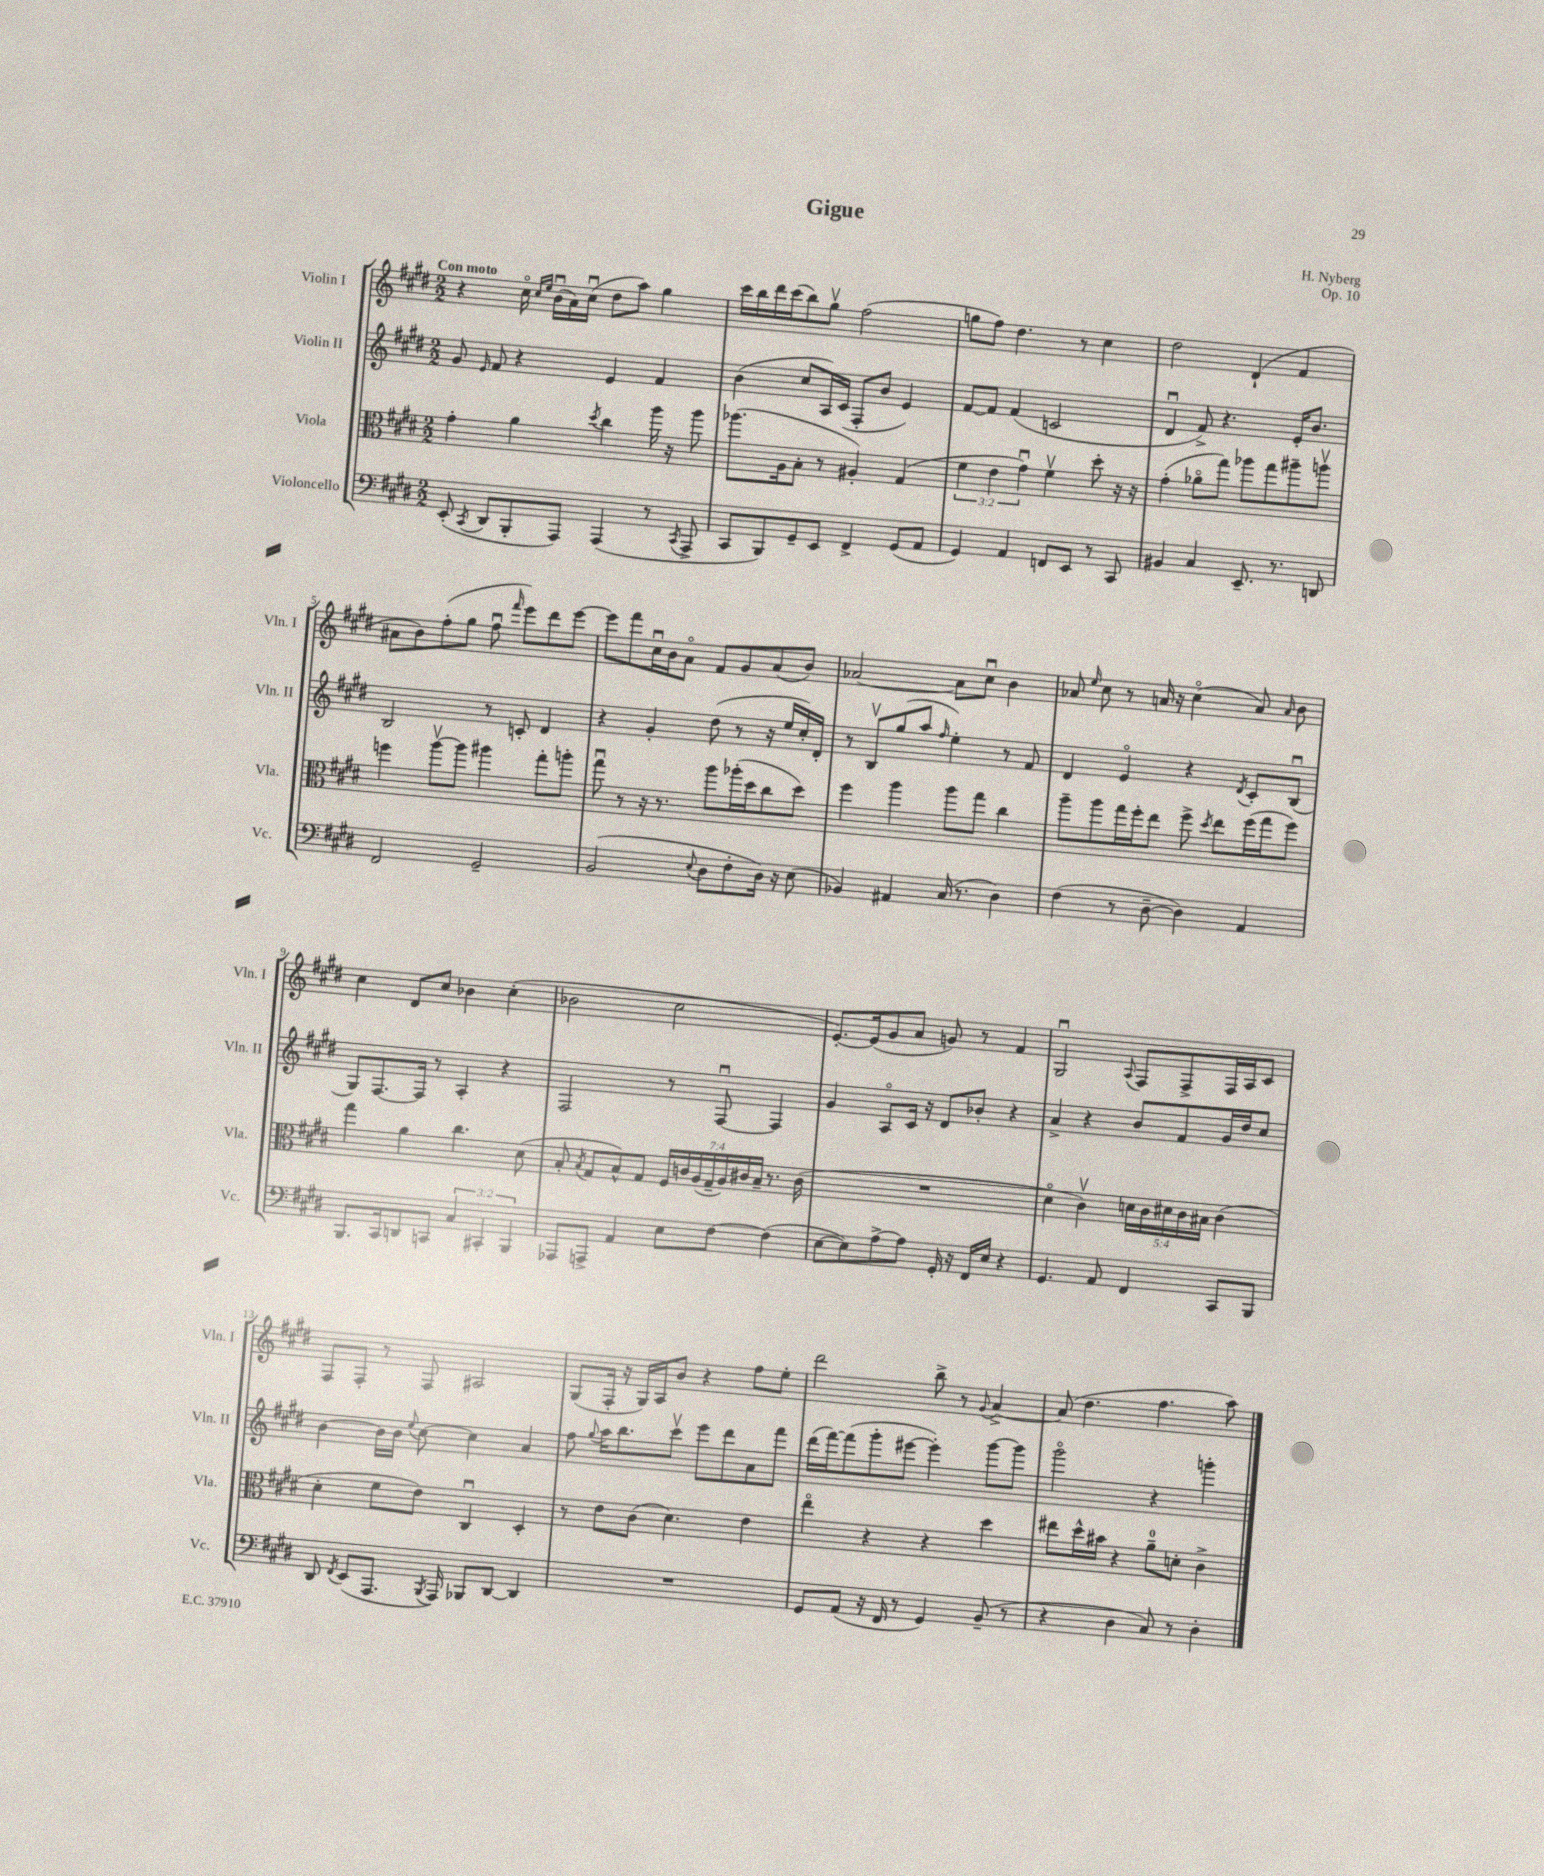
\header { title = "Gigue" composer = "H. Nyberg" opus = "Op. 10" }
<<
\new StaffGroup <<
\new Staff = "s0" \with { instrumentName = "Violin I" shortInstrumentName = "Vln. I" } {
    \clef treble \key e \major \numericTimeSignature \time 2/2 \tempo "Con moto"
    \autoBeamOff r4 cis''16\flageolet \grace { cis''16[ e''16] } b'16[\downbow( a'16) cis''16]\downbow( dis''8[ a''8]) gis''4 |
    cis'''16[ b''16 dis'''16 cis'''16( b''8) gis''8]\upbow fis''2( |
    g''8[ fis''8]) dis''4. r8 cis''4 |
    dis''2 dis'4-!( fis'4 |
    ais'8[ b'8) fis''8-.( gis''8] fis''8\downbow \grace { fis'''16 } e'''8[) dis'''8 e'''8]~ |
    e'''8[ fis'''8 cis''16\downbow b'16 a'8]\flageolet fis'8[ gis'8 a'8( b'8]) |
    aes'2~ aes'8[ cis''8]\downbow b'4 |
    aes'8 \grace { e''16 } cis''8 r8 a'16 r16 cis''4\flageolet( a'8) \grace { a'16 } b'8 |
    cis''4 dis'8[ cis''8] bes'4 cis''4-.( |
    bes'2 cis''2 |
    e'8.[~-.) e'16( gis'8 a'8] g'8) r8 fis'4 |
    gis2\downbow \appoggiatura { a8 } fis8[ fis8-> fis16 a16 cis'8] |
    fis8[ fis8]-. r8 fis8 ais2 |
    gis8[( fis16]-. r16 gis16[) a16 b'8] r4 fis''8[ e''8]-. |
    dis'''2 b''8-> r8 \appoggiatura { gis'8 } a'4~-> |
    a'8( dis''4. fis''4. a''8) \bar "|." |
}
\new Staff = "s1" \with { instrumentName = "Violin II" shortInstrumentName = "Vln. II" } {
    \clef treble \key e \major \numericTimeSignature \time 2/2
    \autoBeamOff gis'8 \grace { e'16 } fis'8 r4 e'4 fis'4 |
    b'4( cis''8[ a16) cis'16]( fis8[-. b'8] e'4) |
    fis'8[~ fis'8] fis'4( c'2 |
    dis'4\downbow fis'8->) r4. e'16[-. b'8.] |
    b2 r8 c'8-. dis'4 |
    r4 gis'4-. dis''8( r8 r16 e''16[ cis''16-.) dis'16]-. |
    r8 b8[\upbow gis''8( a''8] \grace { fis''16 } e''4-.) r8 fis'8 |
    dis'4 e'4\flageolet r4 \acciaccatura { dis'8 } cis'8[-. b8]\downbow( |
    gis8[) fis8.~ fis16] r8 a4-. r4 |
    fis2 r8 fis8~\downbow fis4 |
    gis'4 a8[\flageolet cis'16] r16 dis'8[ bes'8]-. r4 |
    a'4-> r4 b'8[ fis'8 gis'16 dis''16 cis''8] |
    b'4~ b'16[ b'16] \appoggiatura { e''8 } cis''8~ cis''4 a'4 |
    fis''8 \appoggiatura { gis''8 } a''16[ b''8. cis'''8]\upbow e'''8[ dis'''8 a'8 fis'''8] |
    dis'''16[( fis'''16~) fis'''8( gis'''8-. eis'''8]~ eis'''4-.) gis'''8[~ gis'''8] |
    gis'''2\flageolet r4 g'''4-. \bar "|." |
}
\new Staff = "s2" \with { instrumentName = "Viola" shortInstrumentName = "Vla." } {
    \clef alto \key e \major \numericTimeSignature \time 2/2 \override Staff.TupletNumber.text = #tuplet-number::calc-fraction-text
    \autoBeamOff gis'4-. a'4 \acciaccatura { dis''8 } cis''4 a''16 r16 a''8 |
    aes''8.[( a16 b8]-. r8 ais4-.) gis4( |
    \tuplet 3/2 { fis'4 e'4 gis'4\downbow) } fis'4\upbow dis''8-. r16 r16 |
    gis'4-.( aes'8[\flageolet gis''8]) aes''8[ gis''8 ais''8-- a''8]\upbow |
    f''4 a''8[~\upbow a''8] ais''4 gis''8[-. a''8]-. |
    gis''8\downbow r8 r16 r8. a''8[ aes''16-.( dis''16 cis''8 dis''8]) |
    fis''4 a''4 a''8[ gis''8] cis''4 |
    a''8[-- a''8 gis''16 fis''16-. e''8] fis''8-> \acciaccatura { dis''8 } e''8[ fis''16( gis''16 fis''8]) |
    gis''4 a'4 cis''4. dis'8( |
    b8-. \acciaccatura { b8 } gis8[ b8-^) gis8] \tuplet 7/4 { fis16[ c'16 a16( gis16-- a16) cis'16 b16]-- } r8. cis'16( |
    R1 |
    dis'4\flageolet cis'4\upbow) \tuplet 5/4 { d'16[ cis'16 dis'16 cis'16 bis16] } cis'4( |
    dis'4-. fis'8[ e'8]) cis4\downbow dis4-. |
    r8 e'8[ cis'8]( dis'4.) e'4 |
    e''4\flageolet r4 r4 dis''4 |
    eis''8[ dis''16-^ bis'16] r4 a'8[-0-- d'8]-. cis'4-> \bar "|." |
}
\new Staff = "s3" \with { instrumentName = "Violoncello" shortInstrumentName = "Vc." } {
    \clef bass \key e \major \numericTimeSignature \time 2/2 \override Staff.TupletNumber.text = #tuplet-number::calc-fraction-text
    \autoBeamOff e,8-.( \acciaccatura { cis,8 } dis,8[ b,,8-. a,,8]) a,,4( r8 \acciaccatura { cis,8 } a,,8-> |
    cis,8[ b,,8) gis,8-- e,8] fis,4-> gis,8[( a,8] |
    gis,4) a,4 f,8[ e,8] r8 cis,8 |
    bis,4 cis4 e,8.-- r8. d,8 |
    fis,2 gis,2-- |
    b,2( \appoggiatura { e8 } dis8[ fis8-. dis16]) r16 e8( |
    bes,4) ais,4 cis16( r8. dis4) |
    fis4( r8 dis8~-- dis4) a,4 |
    b,,8.[ cis,16 d,8 c,8] \tuplet 3/2 { cis4 cis,4-. b,,4 } |
    aes,,8[ a,,8]-> a,4 e8[ fis8]~ fis4( |
    e8[~ e8) a8~-> a8] gis,16-. r16 fis,16[ e16] r4 |
    gis,4. a,8 fis,4 cis,8[ b,,8] |
    dis,8 \acciaccatura { fis,8 } e,8[( a,,8.] \acciaccatura { b,,8 } a,,16) bes,,8[ dis,8]~ dis,4 |
    R1 |
    gis,8[ a,8]( r16 fis,16 r8 gis,4) b,8--( r8 |
    r4 dis4 cis8) r8 dis4-. \bar "|." |
}
>>
>>
